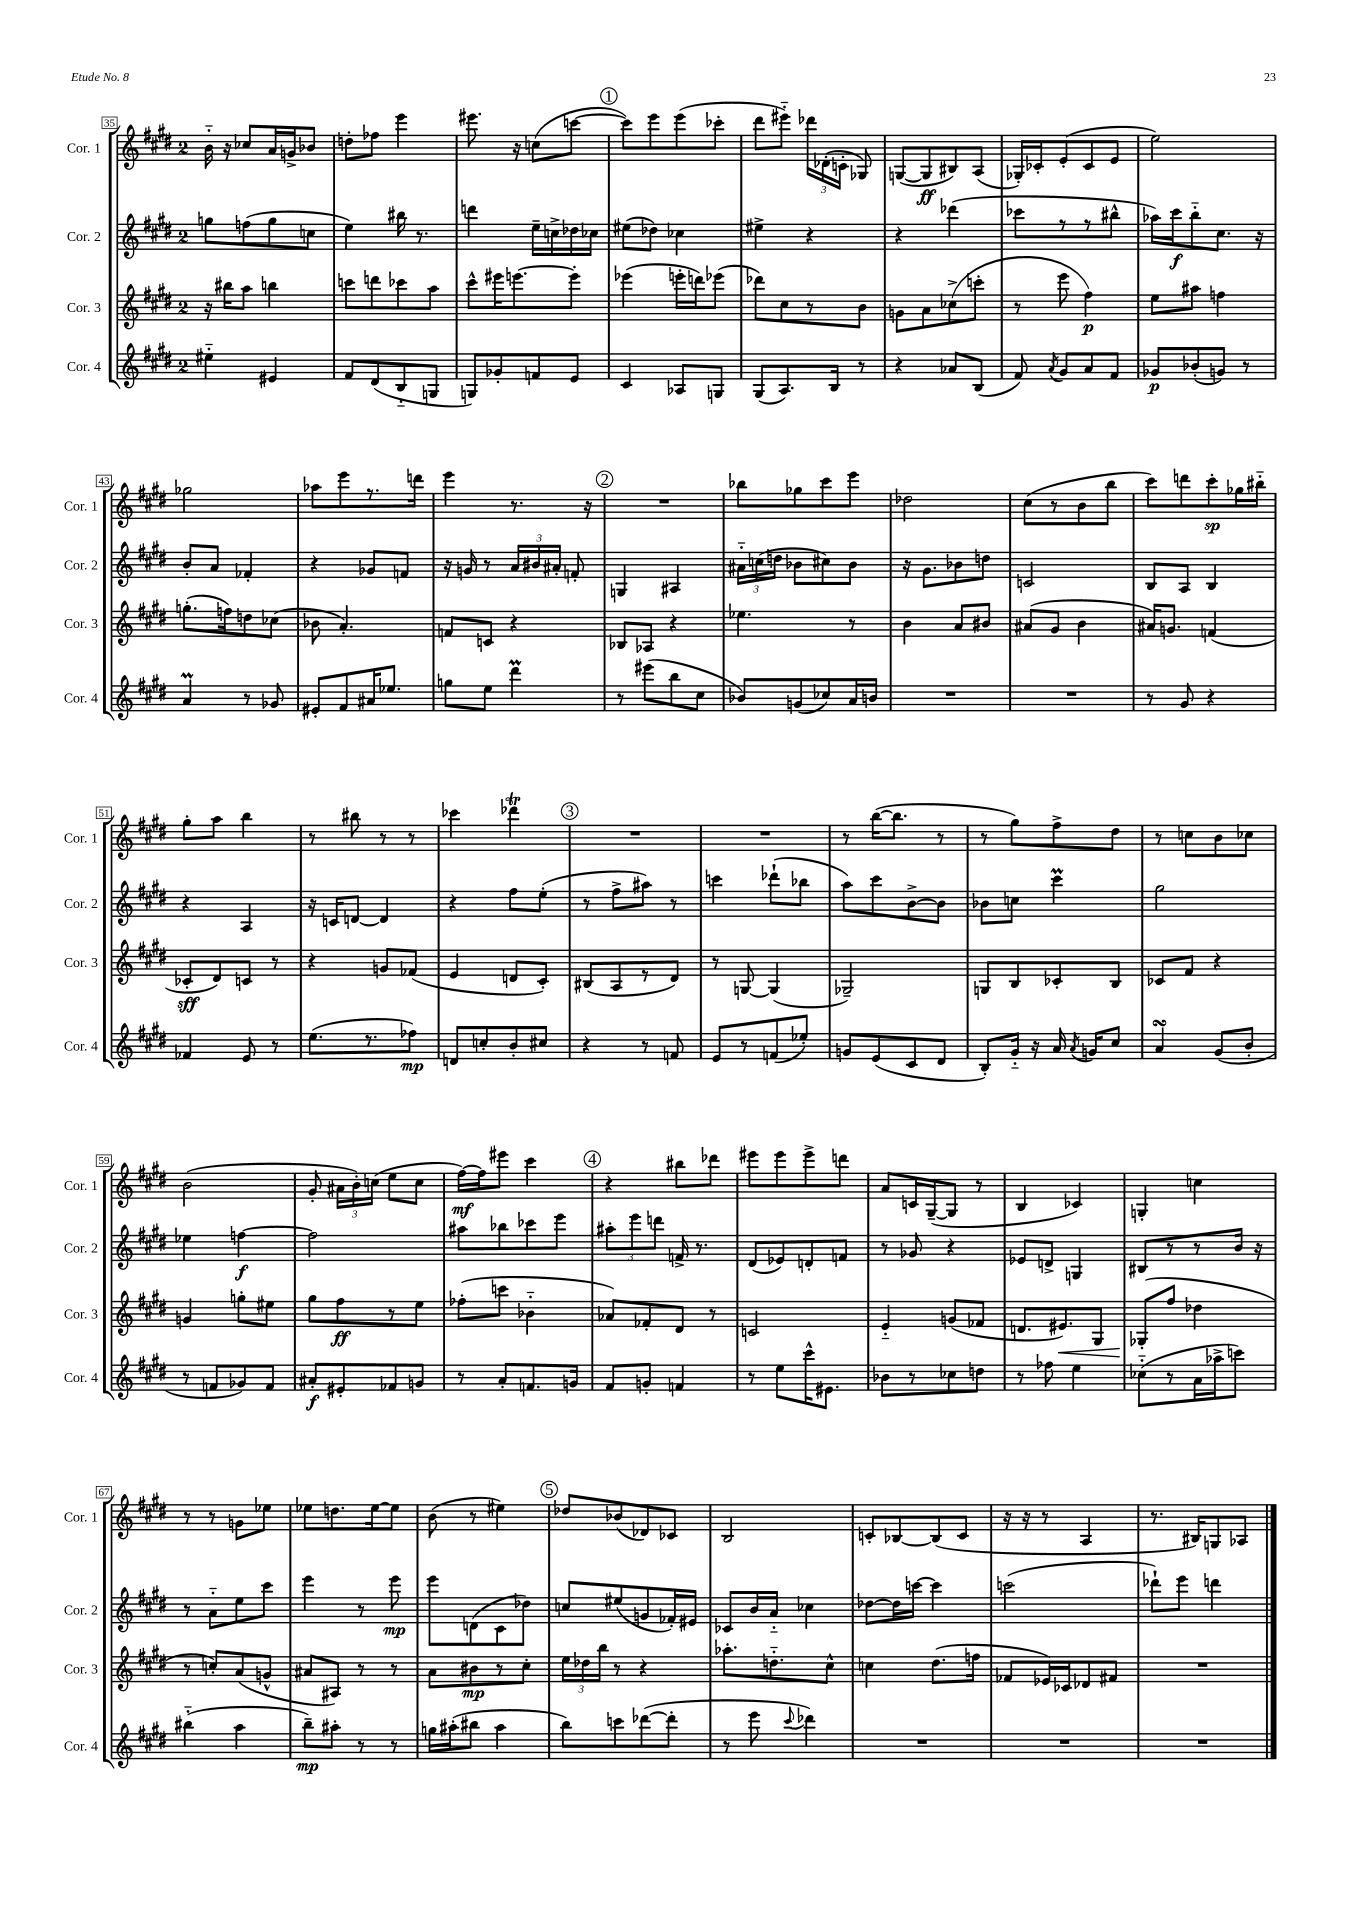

**kern	**kern	**kern	**kern
*staff4	*staff3	*staff2	*staff1
*clefG2	*clefG2	*clefG2	*clefG2
*k[f#c#g#d#]	*k[f#c#g#d#]	*k[f#c#g#d#]	*k[f#c#g#d#]
*M2/4	*M2/4	*M2/4	*M2/4
4ee#'~	16r	8gg	16b'~
.	16bb#	.	16r
.	8aa	(8ff	8cc-
4e#	4bb	8gg	16a
.	.	.	16g^
.	.	8cc	8b-
=	=	=	=
8f#	8ccc	4ee)	8dd'
(8d#	8ddd	.	8ff-
8B'~	8ccc-	16bb#	4eee
.	.	8.r	.
8G	8aa	.	.
=	=	=	=
8G)	8ccc#^^	4ddd	8.eee#
8g-'	16eee#	.	.
.	[8.eee	.	16r
8f	.	16ee~	(8cc
.	.	16cc^	.
8e	8eee']	16dd-	[8ccc
.	.	16cc-	.
=	=	=	=
4c#	(4eee-	(8ee#	8ccc])
.	.	8dd-)	8eee
8A-	16eee'	4cc-	(8eee
.	16ddd)	.	.
8G	(8eee-	.	8ccc-'
=	=	=	=
(8G#	8ddd-)	4ee#^	8ddd#
8.A)	8cc#	.	8eee#'~)
.	8r	4r	24ddd-
.	.	.	(24d-'
16B	.	.	.
.	.	.	24c'
8r	8b	.	8G-)
=	=	=	=
4r	8g	4r	([8G
.	8a	.	8G]
8a-	(8cc-^	(4ddd-	8B#)
(8B	8ccc'	.	(8A
=	=	=	=
8f#)	8r	8ccc-	16G-')
.	.	.	16c-'
8qa	.	.	.
8g#	8eee	8r	(8e'
8a	4ff#)	8r	8c-
8f#	.	8bb#^^	8e
=	=	=	=
8g-	8ee	16aa-)	2ee)
.	.	16ccc#	.
(8b-'	8aa#	8bb'~	.
8g)	4ff	8.cc#	.
8r	.	.	.
.	.	16r	.
=	=	=	=
4a	(8.gg'	8b'	2gg-
.	.	8a	.
.	16ff)	.	.
8r	8dd	4f-'	.
8g-	(8cc-	.	.
=	=	=	=
8e#'	8b-	4r	8aa-
8f#	4.a')	.	8eee
16a#	.	8g-	8.r
8.ee-	.	.	.
.	.	8f	.
.	.	.	16ddd
=	=	=	=
8gg	8f	16r	4eee
.	.	16g	.
8ee	8c	8r	.
4ddd#	4r	24a	8.r
.	.	24b#	.
.	.	24a#'	.
.	.	8f'	.
.	.	.	16r
=	=	=	=
8r	8B-	4G	2r
(8eee#	8A-	.	.
8bb	4r	4A#	.
8cc#	.	.	.
=	=	=	=
8b-)	4.ee-	24a#'~	8bb-
.	.	(24cc	.
.	.	24dd	.
(8g	.	8b-	8gg-
8cc-)	.	8cc#)	8ccc#
16a	8r	8b-	8eee
16b	.	.	.
=	=	=	=
2r	4b	16r	2dd-
.	.	8.g#	.
.	8a	8b-	.
.	8b#	8dd	.
=	=	=	=
2r	(8a#	2c	(8cc#
.	8g#	.	8r
.	4b	.	8b
.	.	.	8bb
=	=	=	=
8r	16a#)	8B	8ccc#)
.	8.g	.	.
8g#	.	8A	8ddd
4r	(4f	4B	8ccc#'
.	.	.	16gg-
.	.	.	16bb#'~
=	=	=	=
4f-	8c-'	4r	8gg#'
.	8d#)	.	8aa
8e	8c	4A	4bb
8r	8r	.	.
=	=	=	=
(8.ee	4r	16r	8r
.	.	16c	.
.	.	[8d	8bb#
8.r	.	.	.
.	8g	4d]	8r
8ff-)	(8f-	.	8r
=	=	=	=
8d	4e	4r	4ccc-
8cc'	.	.	.
8b'	8d	8ff#	4ddd-
8cc#	8c#')	(8ee'	.
=	=	=	=
4r	(8B#	8r	2r
.	8A	8ff#^	.
8r	8r	8aa#)	.
8f	8d#)	8r	.
=	=	=	=
8e	8r	4ccc	2r
8r	[8G	.	.
(8f	(4G]	(8ddd-`	.
8ee-')	.	8bb-	.
=	=	=	=
8g	2G-~)	8aa)	8r
(8e	.	8ccc#	([16bb
.	.	.	8.bb]
8c#	.	[8b^	.
8d#	.	8b]	8r
=	=	=	=
8B')	8G	8b-	8r
16g#'~	8B	8cc	8gg#)
16r	.	.	.
16a	8c-'	4ccc#	8ff#^
8qa	.	.	.
16g	.	.	.
8cc#	8B	.	8dd#
=	=	=	=
4a	8c-	2gg#	8r
.	8f#	.	8cc
(8g#	4r	.	8b
8b'	.	.	8cc-
=	=	=	=
8r	4g	4ee-	(2b
8f	.	.	.
8g-)	8gg'	[4ff	.
8f	8ee#	.	.
=	=	=	=
8a#'	8gg#	2ff]	8g#'
8e#'	8ff#	.	24a#
.	.	.	24b')
.	.	.	(24cc
8f-	8r	.	8ee
8g	8ee	.	8cc
=	=	=	=
8r	(8ff-'	8aa#	[16ff#)
.	.	.	16ff#]
8a'	8ccc	8bb-	8eee#
8.f	4b-'~	8ccc-	4ccc#
.	.	8eee	.
16g	.	.	.
=	=	=	=
8f#	8a-)	12aa#'	4r
.	.	12eee	.
8g'	8f-'	.	.
.	.	12ddd	.
4f	8d#	16f^	8bb#
.	.	8.r	.
.	8r	.	8ddd-
=	=	=	=
8r	2c	(8d#	8eee#
8ee	.	8e-)	8eee#
16ccc#^^	.	8d'	8eee#^
8.e#	.	.	.
.	.	8f	8ddd
=	=	=	=
8b-	4e'~	8r	8a
8r	.	8g-	16c
.	.	.	([16G#~
8cc-	(8g	4r	8G#]
8dd	8f-	.	8r
=	=	=	=
8r	8.d	8e-	4B
8ff-	.	8d^	.
.	8.e#)	.	.
4ee	.	4G	4c-)
.	8G#	.	.
=	=	=	=
(8cc-'~	(8G-'	8B#	4G'
8r	8ff#	8r	.
16a	4dd-	8r	4cc
16aa-^	.	.	.
8ccc)	.	16b	.
.	.	16r	.
=	=	=	=
(4bb#'~	8r	8r	8r
.	8cc')	8a'~	8r
4aa	(8a	8ee	8g
.	8g^^	8ccc#	8ee-
=	=	=	=
8bb~)	8a#	4eee	8ee-
8aa#'	8A#)	.	8.dd
8r	8r	8r	.
.	.	.	[16ee-
8r	8r	8eee	8ee-]
=	=	=	=
16gg	8a	8eee	(8b
(16aa#'	.	.	.
8bb#	8b#	(8d	8r
4aa#	8r	8c#	4ee#)
.	8cc#'	8dd-)	.
=	=	=	=
8bb)	24ee	8cc	8dd-
.	24dd-	.	.
.	24bb	.	.
8ccc	8r	(8ee#	(8b-
([8ddd-	4r	8g	8d-)
8ddd-']	.	16f-')	8c-
.	.	16e#	.
=	=	=	=
8r	8.aa-'	8c-	2B
8eee	.	16b	.
.	8.dd'~	16a'~	.
8qqccc#	.	.	.
4ddd-)	.	4cc-	.
.	8cc#^^	.	.
=	=	=	=
2r	4cc	[8dd-	8c'
.	.	16dd-]	[8B-
.	.	[16ccc	.
.	(8.dd#	4ccc]	(8B-]
.	.	.	8c
.	16ff	.	.
=	=	=	=
2r	8f-	(2ccc	16r
.	.	.	16r
.	16e-)	.	8r
.	16c-	.	.
.	8d-	.	4A
.	8f#	.	.
=	=	=	=
2r	2r	8ddd-`)	8.r
.	.	8eee	.
.	.	.	16B#)
.	.	4ddd	8G
.	.	.	8A-
==	==	==	==
*-	*-	*-	*-
